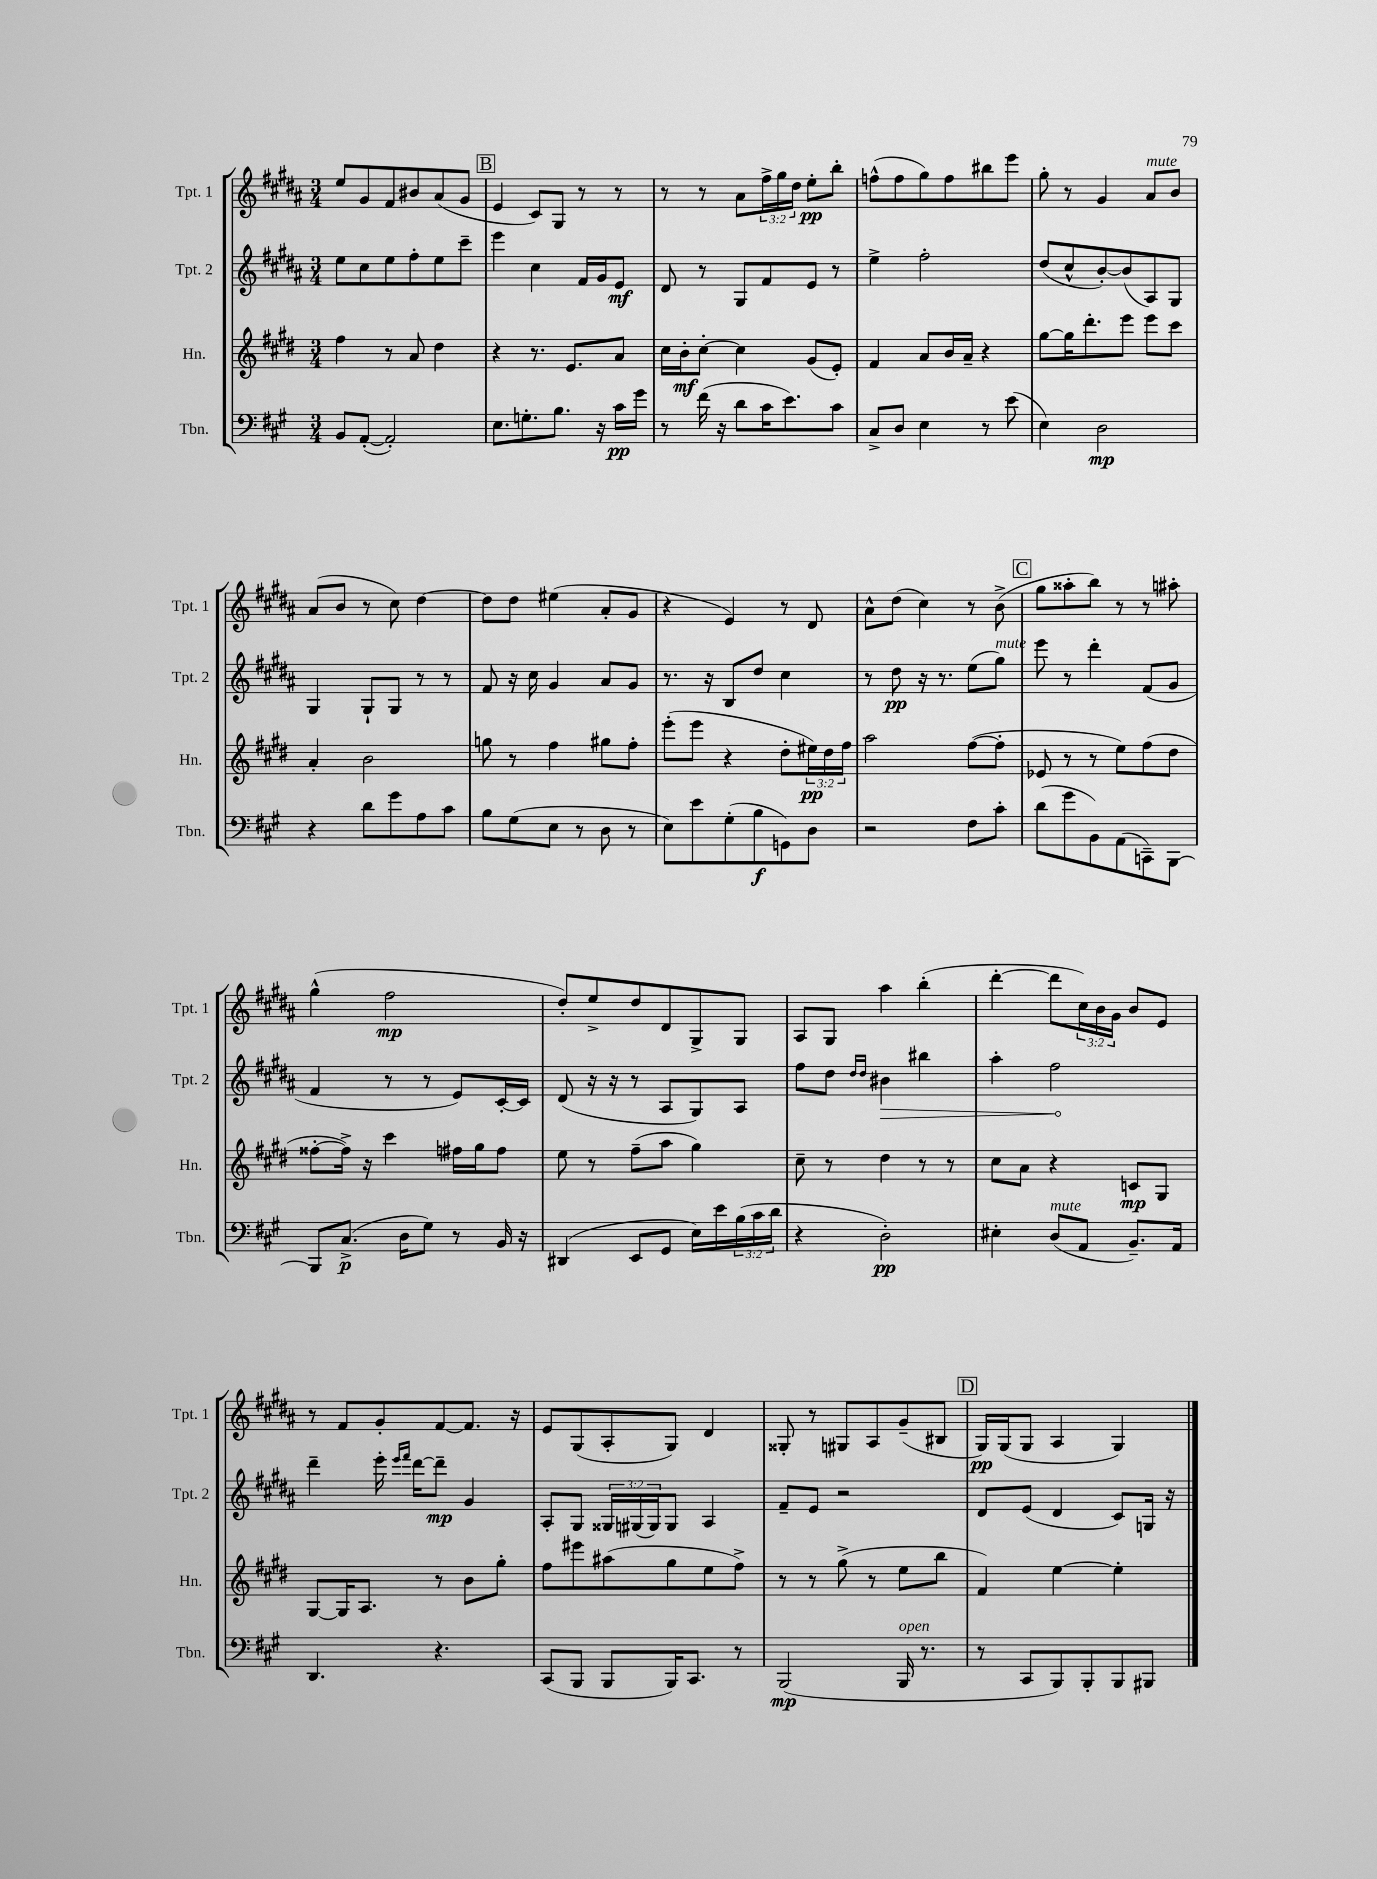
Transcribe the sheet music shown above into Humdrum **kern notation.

**kern	**kern	**kern	**kern
*staff4	*staff3	*staff2	*staff1
*clefF4	*clefG2	*clefG2	*clefG2
*k[f#c#g#]	*k[f#c#g#d#]	*k[f#c#g#d#a#]	*k[f#c#g#d#a#]
*M3/4	*M3/4	*M3/4	*M3/4
8BB	4ff#	8ee	8ee
([8AA'	.	8cc#	8g#
2AA'])	8r	8ee	8f#
.	8a	8ff#'	8b#
.	4dd#	8ee	(8a#
.	.	8ccc#~	8g#
=	=	=	=
8.E	4r	4eee	4e
8.G'	.	.	.
.	8.r	4cc#	8c#)
8.B	.	.	8G#
.	8.e	.	.
.	.	16f#	8r
16r	.	16g#	.
16c#	8a	8e	8r
16g#	.	.	.
=	=	=	=
8r	16cc#	8d#	8r
.	16b'	.	.
(16f#	[8cc#'	8r	8r
16r	.	.	.
8d	4cc#]	8G#	8a#
16c#	.	8f#	24ff#^
.	.	.	24gg#
8.e)	.	.	.
.	.	.	24dd#
.	(8g#	8e	8ee'
8c#	8e')	8r	8bb'
=	=	=	=
8C#^	4f#	4ee^	(8ff^^
8D	.	.	8ff
4E	8a	2ff#'	8gg#)
.	16b	.	8ff
.	16a~	.	.
8r	4r	.	8bb#
(8e	.	.	8eee
=	=	=	=
4E)	[8gg#	(8dd#	8gg#'
.	16gg#]	8cc#^^	8r
.	8.ddd#'	.	.
2D	.	[8b')	4g#
.	8eee	(8b]	.
.	8eee	8A#)	8a#
.	8ccc#	8G#	8b
=	=	=	=
4r	4a'	4G#	(8a#
.	.	.	8b
8d	2b	8G#`	8r
8g#	.	8G#	8cc#)
8A	.	8r	[4dd#
8c#	.	8r	.
=	=	=	=
8B	8gg	8f#	8dd#]
(8G#	8r	16r	8dd#
.	.	16cc#	.
8E	4ff#	4g#	(4ee#
8r	.	.	.
8D	8gg#	8a#	8a#'
8r	8ff#'	8g#	8g#
=	=	=	=
8E)	(8eee'	8.r	4r
8e	8eee	.	.
.	.	16r	.
(8G#'	4r	8B	4e)
8B	.	8dd#	.
8GG)	8dd#'	4cc#	8r
8D	24ee#)	.	8d#
.	24dd#	.	.
.	24ff#	.	.
=	=	=	=
2r	2aa	8r	8a#^^
.	.	8dd#	(8dd#
.	.	16r	4cc#)
.	.	8.r	.
8F#	([8ff#	(8ee	8r
8c#'	8ff#']	8gg#)	(8b^
=	=	=	=
(8d	8e-	8eee	8gg#
8g#	8r	8r	8aa##'
8BB)	8r	4ddd#'	8bb)
(8AA	8ee)	.	8r
8CC~)	(8ff#	(8f#	8r
[8BBB	8dd#	8g#	8aa#'
=	=	=	=
8BBB]	[8ff##'	4f#	(4gg#^^
(8.C#^	16ff##^])	.	.
.	16r	.	.
.	4ccc#	8r	2ff#
16D	.	.	.
8G#)	.	8r	.
8r	16ff#	8e)	.
.	16gg#	.	.
16BB	8ff#	[16c#'	.
16r	.	16c#]	.
=	=	=	=
(4DD#	8ee	(8d#	8dd#')
.	8r	16r	8ee^
.	.	16r	.
8EE	(8ff#~	8r	8dd#
8GG#	8aa	8A#	8d#
16E)	4gg#)	8G#)	8G#^
16e	.	.	.
(24B	.	8A#	8G#
24c#	.	.	.
24d	.	.	.
=	=	=	=
4r	8cc#~	8ff#	8A#
.	8r	8dd#	8G#
.	.	16qqdd#	.
.	.	16qqdd#	.
2D')	4dd#	4b#	4aa#
.	8r	4bb#	(4bb'
.	8r	.	.
=	=	=	=
4E#'	8cc#	4aa#'	[4ddd#'
.	8a	.	.
(8D	4r	2ff#	8ddd#]
8AA	.	.	24cc#)
.	.	.	24b
.	.	.	24g#
8.BB~)	8c	.	8b
.	8G#	.	8e
16AA	.	.	.
=	=	=	=
4.DD	[8G#	4ddd#~	8r
.	16G#]	.	8f#
.	8.A	.	.
.	.	16eee'	8g#'
.	.	16qqeee	.
.	.	16qqfff#	.
.	.	[16ddd#	.
4.r	8r	8ddd#~]	[8f#
.	8b	4g#	8.f#]
.	8gg#'	.	.
.	.	.	16r
=	=	=	=
(8CC#	8ff#	8A#'	8e
8BBB	8eee#	8G#	(8G#
8BBB	(8aa#	24G##	8A#'
.	.	(24G#	.
.	.	24G#)	.
16BBB)	8gg#	8G#	8G#)
8.CC#	.	.	.
.	8ee	4A#	4d#
8r	8ff#^)	.	.
=	=	=	=
(2BBB	8r	8f#~	8G##'
.	8r	8e	8r
.	(8gg#^	2r	8G#
.	8r	.	8A#
16BBB	8ee	.	(8g#~
8.r	.	.	.
.	8bb	.	8B#
=	=	=	=
8r	4f#)	8d#	16G#)
.	.	.	(16G#
8CC#	.	(8e	8G#
8BBB)	[4ee	4d#	4A#
8BBB'	.	.	.
8BBB	4ee']	8c#)	4G#)
8BBB#	.	16G	.
.	.	16r	.
==	==	==	==
*-	*-	*-	*-
